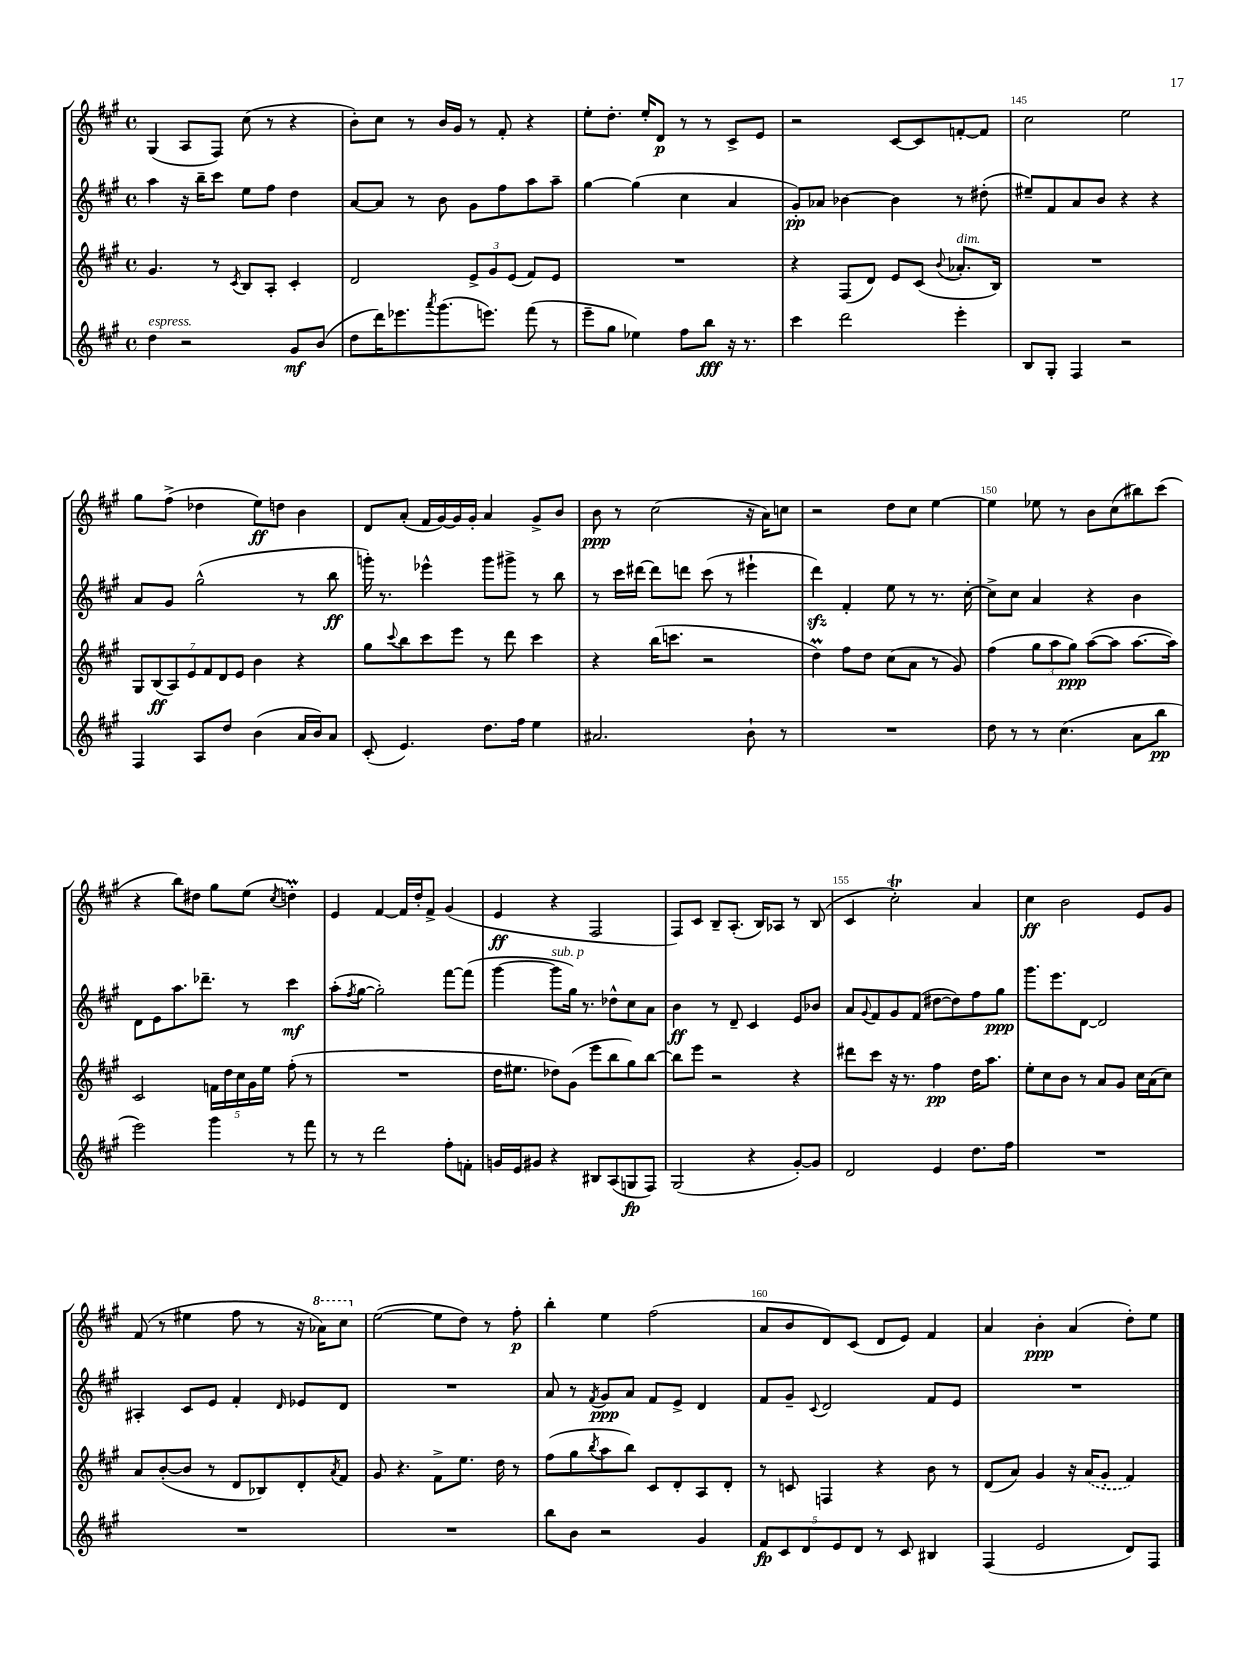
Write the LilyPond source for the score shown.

<<
\new StaffGroup <<
\new Staff = "s0" {
    \clef treble \key a \major \defaultTimeSignature \time 4/4
    gis4( a8 fis8) cis''8( r8 r4 |
    b'8-.) cis''8 r8 b'16 gis'16 r8 fis'8-. r4 |
    e''8-. d''8.-. e''16-. d'8\p r8 r8 cis'8-> e'8 |
    r2 cis'8~ cis'8 f'8~-. f'8 |
    cis''2 e''2 |
    gis''8 fis''8->( des''4 e''8\ff) d''8 b'4 |
    d'8 a'8-.( fis'16 gis'16~) gis'16 gis'16-. a'4 gis'8-> b'8 |
    b'8\ppp r8 cis''2( r16 a'16) c''8 |
    r2 d''8 cis''8 e''4~ |
    e''4 ees''8 r8 b'8 cis''8( bis''8) cis'''8( |
    r4 b''8) dis''8 gis''8 e''8( \acciaccatura { cis''8 } d''4-.\prall) |
    e'4 fis'4~ fis'16 d''16-. fis'8-> gis'4( |
    e'4\ff r4 fis2 |
    fis8) cis'8 b8-- a8.-.( b16) aes8 r8 b8( |
    cis'4 cis''2-.\trill) a'4 |
    cis''4\ff b'2 e'8 gis'8 |
    fis'8( r8 eis''4 fis''8 r8 r16 \ottava #1 aes''16) cis'''8 \ottava #0 |
    e''2~( e''8 d''8) r8 fis''8-.\p |
    b''4-. e''4 fis''2( |
    a'8 b'8 d'8) cis'8( d'8 e'8) fis'4 |
    a'4 b'4-.\ppp a'4( d''8-.) e''8 \bar "|." |
}
\new Staff = "s1" {
    \clef treble \key a \major \defaultTimeSignature \time 4/4
    a''4 r16 b''16-- cis'''8 e''8 fis''8 d''4 |
    a'8~ a'8 r8 b'8 gis'8 fis''8 a''8 a''8-- |
    gis''4~ gis''4( cis''4 a'4 |
    gis'8-.\pp) aes'8 bes'4~ bes'4 r8 dis''8-.( |
    eis''8--) fis'8 a'8 b'8 r4 r4 |
    a'8 gis'8 gis''2-^( r8 b''8\ff |
    g'''16-.) r8. ees'''4-^ g'''8 gis'''8-> r8 b''8 |
    r8 cis'''16 dis'''16~ dis'''8 d'''8 cis'''8( r8 eis'''4-! |
    d'''4\sfz) fis'4-. e''8 r8 r8. cis''16~-. |
    cis''8-> cis''8 a'4 r4 b'4 |
    d'8 e'8 a''8. des'''8.-- r8 cis'''4\mf |
    a''8-.( \acciaccatura { fis''8 } gis''8~ gis''2-.) fis'''8~ fis'''8( |
    gis'''4~ gis'''8^\markup { \italic "sub. p" } gis''16) r8. des''8-^ cis''8 a'8 |
    b'4\ff r8 d'8-- cis'4 e'8 bes'8 |
    a'8 \appoggiatura { gis'8 } fis'8 gis'8 fis'8( dis''8~ dis''8) fis''8 gis''8\ppp |
    gis'''8. e'''8. d'8~ d'2 |
    ais4-. cis'8 e'8 fis'4-. \grace { d'16 } ees'8 d'8 |
    R1 |
    a'8 r8 \acciaccatura { fis'8 } gis'8\ppp a'8 fis'8 e'8-> d'4 |
    fis'8 gis'8-- \appoggiatura { cis'8 } d'2 fis'8 e'8 |
    R1 \bar "|." |
}
\new Staff = "s2" {
    \clef treble \key a \major \defaultTimeSignature \time 4/4
    gis'4. r8 \acciaccatura { cis'8 } b8 a8-. cis'4-. |
    d'2 \tuplet 3/2 { e'8-> gis'8 e'8( } fis'8) e'8 |
    R1 |
    r4 fis8( d'8) e'8 cis'8( \appoggiatura { b'8 } aes'8.-.^\markup { \italic "dim." } b16) |
    R1 |
    \tuplet 7/4 { gis8 b8\ff( a8) e'8 fis'8 d'8 e'8 } b'4 r4 |
    gis''8 \appoggiatura { cis'''8 } b''8 cis'''8 e'''8 r8 d'''8 cis'''4 |
    r4 b''16( c'''8. r2 |
    d''4\prall) fis''8 d''8 cis''8( a'8 r8 gis'8) |
    fis''4( \tuplet 3/2 { gis''8 a''8 gis''8\ppp) } a''8~( a''8 a''8.~ a''16) |
    cis'2 \tuplet 5/4 { f'16 d''16 cis''16 gis'16 e''16 } fis''8-.( r8 |
    R1 |
    d''16 eis''8. des''8) gis'8( e'''8 b''8 gis''8) b''8~ |
    b''8 e'''8 r2 r4 |
    dis'''8 cis'''8 r16 r8. fis''4\pp d''16 a''8. |
    e''8-. cis''8 b'8 r8 a'8 gis'8 cis''16 a'16( cis''8) |
    a'8 b'8~-.( b'8 r8 d'8 bes8) d'8-. \acciaccatura { a'8 } fis'8 |
    gis'8 r4. fis'8-> e''8. d''16 r8 |
    fis''8( gis''8 \acciaccatura { b''8 } a''8 b''8) cis'8 d'8-. a8 d'8-. |
    r8 c'8 f4 r4 b'8 r8 |
    d'8( a'8) gis'4 r16 \once \slurDashed a'16( gis'8-. fis'4) \bar "|." |
}
\new Staff = "s3" {
    \clef treble \key a \major \defaultTimeSignature \time 4/4
    d''4^\markup { \italic "espress." } r2 gis'8\mf b'8( |
    d''8 d'''16) ees'''8. \acciaccatura { a'''8 } gis'''8.( e'''8.) fis'''8( r8 |
    e'''8-- gis''8 ees''4) fis''8 b''8\fff r16 r8. |
    cis'''4 d'''2 e'''4-. |
    b8 gis8-. fis4 r2 |
    fis4 a8 d''8 b'4( a'16 b'16) a'8 |
    cis'8-.( e'4.) d''8. fis''16 e''4 |
    ais'2. b'8-! r8 |
    R1 |
    d''8 r8 r8 cis''4.( a'8 b''8\pp |
    e'''2) gis'''4 r8 fis'''8 |
    r8 r8 d'''2 fis''8-. f'8-. |
    g'16 e'16 gis'8 r4 bis8 a8( g8\fp fis8) |
    gis2( r4 gis'8~-.) gis'8 |
    d'2 e'4 d''8. fis''16 |
    R1 |
    R1 |
    R1 |
    b''8 b'8 r2 gis'4 |
    \tuplet 5/4 { fis'8\fp cis'8 d'8 e'8 d'8 } r8 cis'8 bis4 |
    fis4( e'2 d'8) fis8 \bar "|." |
}
>>
>>
\layout { \context { \Score currentBarNumber = #141 \override BarNumber.break-visibility = ##(#f #t #t) barNumberVisibility = #(every-nth-bar-number-visible 5) } }
